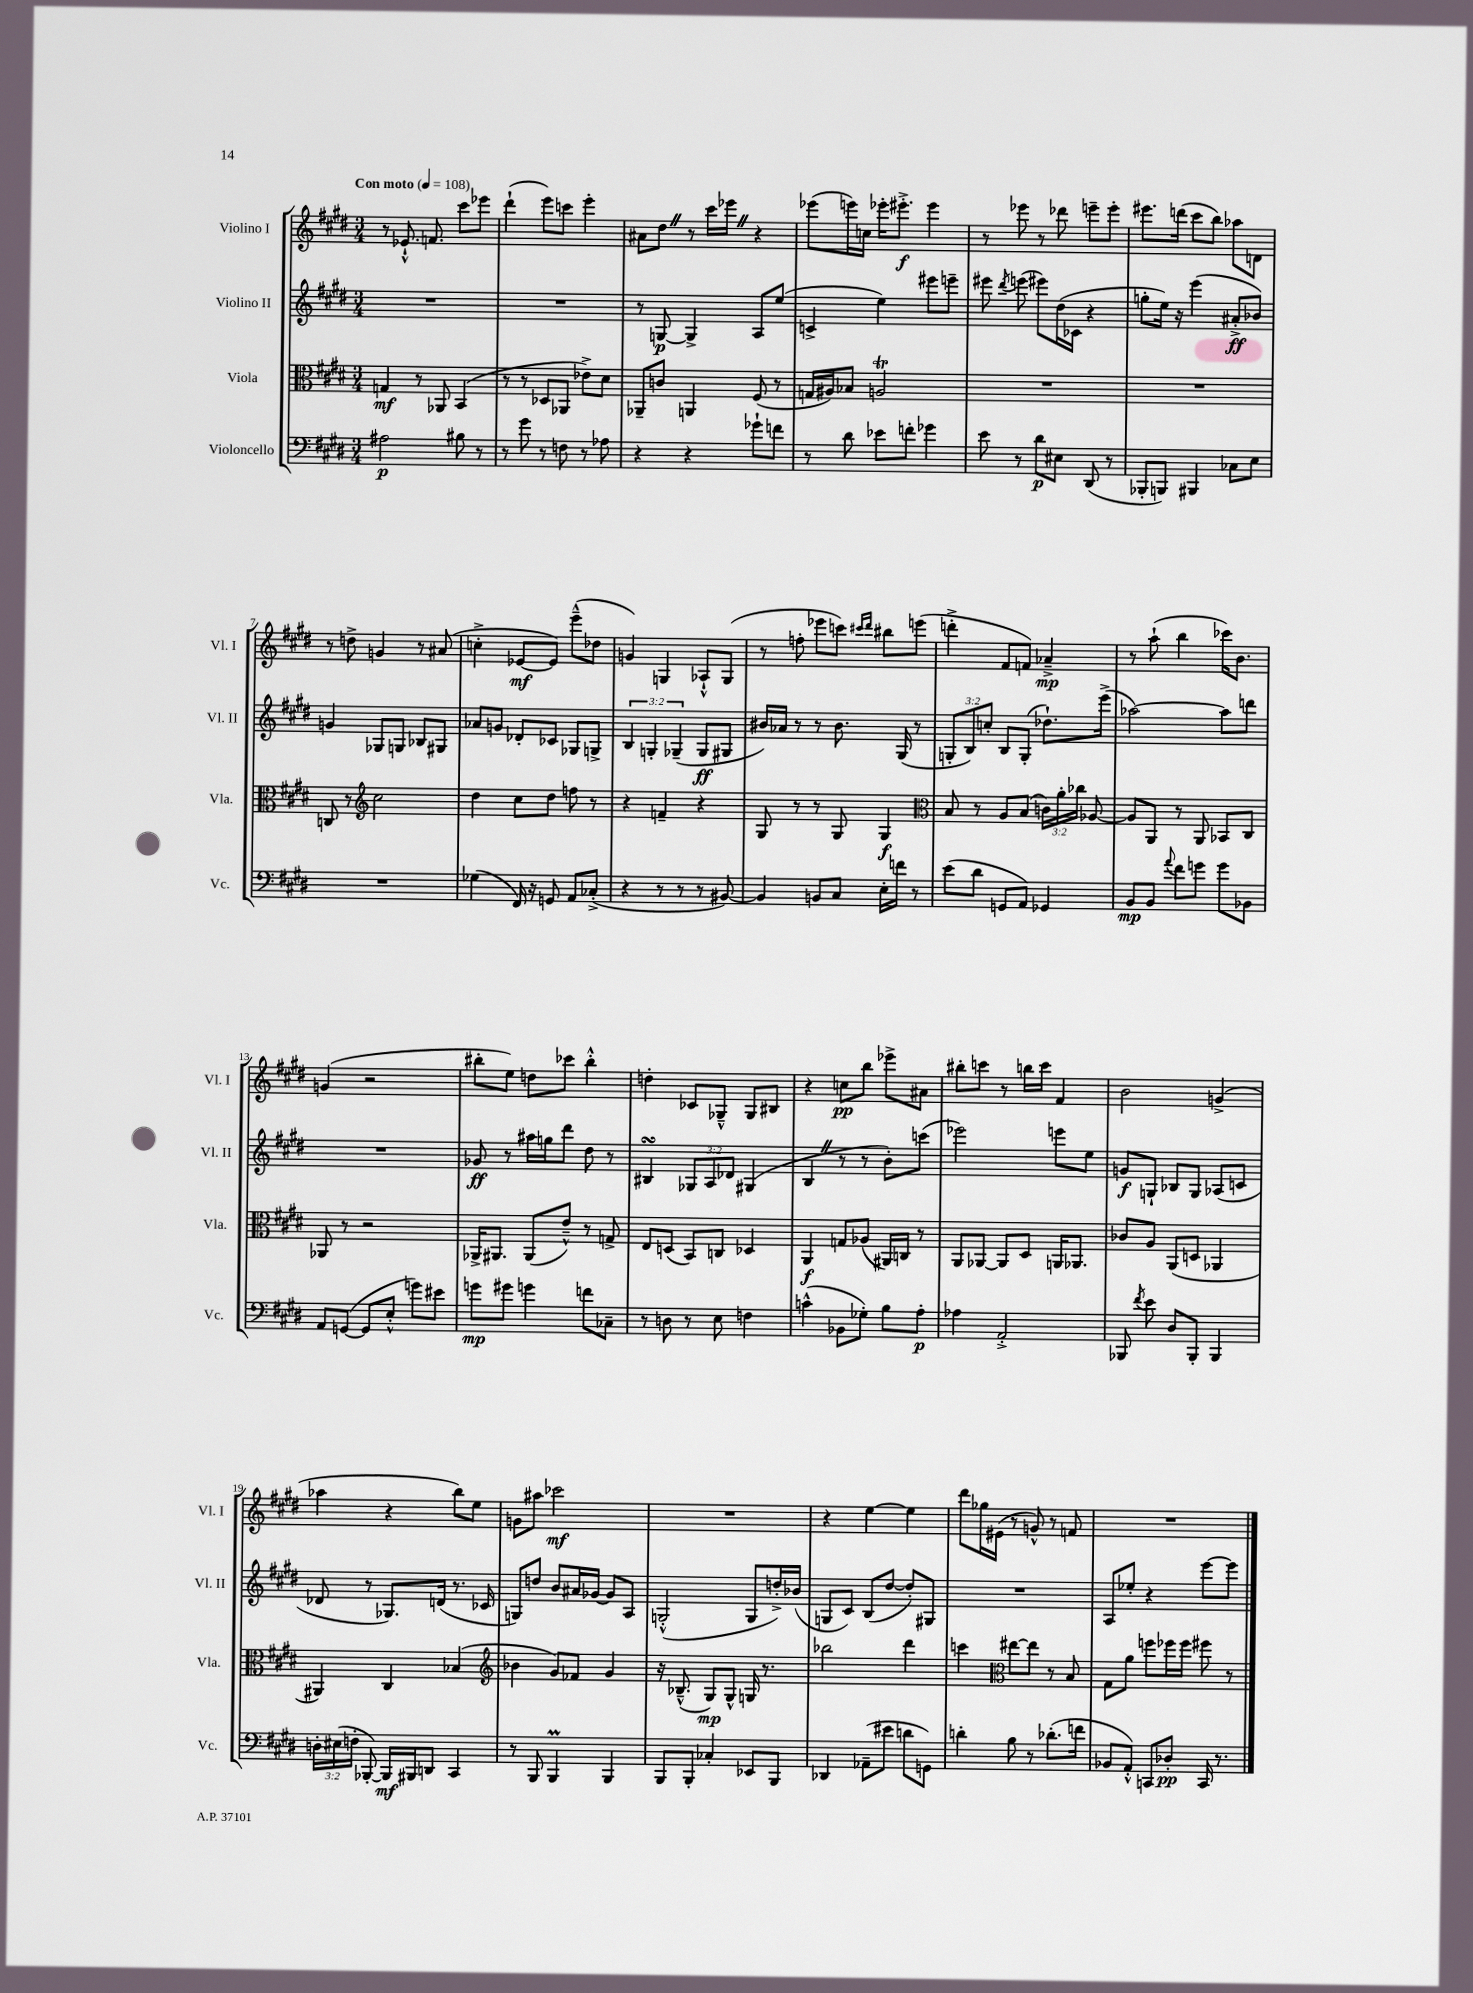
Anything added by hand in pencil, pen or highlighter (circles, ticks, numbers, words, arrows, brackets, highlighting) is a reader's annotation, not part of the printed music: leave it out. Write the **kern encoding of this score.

**kern	**kern	**kern	**kern
*staff4	*staff3	*staff2	*staff1
*clefF4	*clefC3	*clefG2	*clefG2
*k[f#c#g#d#]	*k[f#c#g#d#]	*k[f#c#g#d#]	*k[f#c#g#d#]
*M3/4	*M3/4	*M3/4	*M3/4
*MM108	*MM108	*MM108	*MM108
2A#\	4G/	2.r	8r
.	.	.	8.e-`^^/
.	8r	.	.
.	.	.	8.f/
.	8AA-/	.	.
8B#\	(4BB/	.	8ccc#\L
8r	.	.	8eee-\J
=	=	=	=
8r	8r	2.r	(4ddd#`\
8g#\	8r	.	.
8r	8D-/L	.	8eee\L)
8F\	8AA-/J	.	8ccc\J
8r	8e-^\L)	.	4eee'\
8A-\	8d#\J	.	.
=	=	=	=
4r	8AA-~/L	8r	8a#\L
.	8c/J	[8G/	8dd#\J
4r	4AA/	4G^/]	8r
.	.	.	16ccc#\LL
.	.	.	16eee-\JJ
8g-`\L	(8F#/	8A/L	4r
8f\J	8r	(8ee/J	.
=	=	=	=
8r	16G/LL	4c^/	(8eee-\L
.	16A#/J)	.	.
8d#\	8B-/J	.	16eee\L)
.	.	.	16cc\JJ
8e-\L	2A/	4ee\)	16eee-'\LK
.	.	.	8.eee#'^\J
8f'\J	.	.	.
4g-\	.	8eee#\L	4eee#\
.	.	8eee~\J	.
=	=	=	=
8e\	2.r	8eee#\	8r
.	.	8qddd#/	.
8r	.	(8eee\	8eee-\
8d#\L	.	8eee#\L)	8r
8E#\J	.	(16dd#\L	8ddd-\
.	.	16c-\JJ	.
(8DD#/	.	4r	8eee~\L
8r	.	.	8eee'\J
=	=	=	=
8BBB-'/L	2.r	8gg'\L	8.eee#\L
8BBB/J)	.	16ee\Jk)	.
.	.	16r	(16ddd\Jk
4BBB#/	.	(4eee\	8ccc#\L
.	.	.	8bb\J)
8C-\L	.	8a#'^/L	8aa-\L
8E\J	.	8b-/J)	8d\J
=	=	=	=
2.r	8C/	4g/	8r
.	8r	.	8dd^\
*	*clefG2	*	*
.	2cc#\	8G-/L	4g/
.	.	8G/J	.
.	.	8B-/L	8r
.	.	8G#/J	(8a#/
=	=	=	=
(4G-\	4dd#\	8a-/L	4cc'^\
.	.	8g/J	.
16FF#/)	8cc#\L	8d-'/L	[8e-/L
16r	.	.	.
8GG/	8dd#\J	8c-/J	8e-/]J)
8AA/L	8ff\	8G-/L	(8eee~^^\L
(8C-'^/J	8r	8G^/J	8dd-\J
=	=	=	=
4r	4r	6B/	4g/)
.	.	6G'/	.
8r	4f~/	.	4G/
.	.	(6G-~/	.
8r	.	.	.
8r	4r	8G-/L	8A-`^^/L
[8BB#/)	.	8G#/J	(8G/J
=	=	=	=
4BB#/]	8G#/	16b#/LL)	8r
.	.	16a-/JJ	.
.	8r	8r	8ff'\
8BB/L	8r	8r	8eee-\L
8C#/J	8G#/	8.b#\	8ccc\J)
.	.	.	16qqccc#/LL
.	.	.	16qqddd#/JJ
16E'\LL	4G#/	.	8bb#\L
16f\JJ	.	(16G#/	.
8r	.	8r	(8eee\J
=	=	=	=
*	*clefC3	*	*
(8e\L	8B/	12G'/L	4ddd'^\
.	.	12B/)	.
8d#\J	8r	.	.
.	.	12cc'/J	.
8GG/L	8A/L	8B/L	8f#/L
8AA/J)	(8B/J	(8G'/J	8f/J)
4GG-/	24c\LL)	8.dd-`\L)	4a-~^/
.	24a'\	.	.
.	24cc-\JJ	.	.
.	[8A-/	.	.
.	.	(16eee^\Jk	.
=	=	=	=
8BB/L	8A-/]L	[2aa-\)	8r
8BB/J	8AA/J	.	(8aa`\
8qqa/	.	.	.
8f#\L	8r	.	4bb\
8g\J	8AA/	.	.
8g\L	8BB-/L	8aa-\]L	16ccc-\LK)
.	.	.	8.b\J
8BB-\J	8C#/J	8ddd\J	.
=	=	=	=
8AA/L	8AA-/	2.r	(4g/
([8GG/J	8r	.	.
8GG/]L	2r	.	2r
8E'^^/J	.	.	.
8g\L)	.	.	.
8e#\J	.	.	.
=	=	=	=
8g\L	16AA-^/LK	8g-/	8bb#'\L
.	8.AA#/J	.	.
8g#\J	.	8r	8ee\J)
4g\	(8AA#/L	16aa#\LL	8dd\L
.	.	16gg\J	.
.	8e~^^/J)	8ddd#\J	8ccc-\J
8f\L	8r	8dd#\	4bb#'^^\
8C-~\J	8G^/	8r	.
=	=	=	=
8r	8E/L	4B#/	4dd'\
8D\	(8D/J	.	.
8r	8BB/L)	12G-/L	8c-/L
.	.	12A/	.
8E\	8C/J	.	8G-~^^/J
.	.	12d-/J	.
4F\	4D-/	(4G#/	8G-/L
.	.	.	8B#/J
=	=	=	=
(4c^^\	4AA/	4B/	4r
8BB-\L	8G/L	8r	8cc\L
8G-'\J)	(8A-/J	8r	8bb\J
8B\L	16AA#/LL)	8b'\L)	8eee-^\L
.	16C/JJ	.	.
8A'\J	8r	(8ccc\J	8a#\J
=	=	=	=
4A-\	8AA/L	2eee-\)	8bb#'\L
.	[8AA-/J	.	8ccc\J
2AA'^/	8AA-/]L	.	8r
.	8D#/J	.	16bb\LL
.	.	.	16ccc\JJ
.	16AA/LK	8eee\L	4f#/
.	8.AA-/J	.	.
.	.	8ee\J	.
=	=	=	=
8BBB-/	8c-/L	8g/L	2b\
8qf#/	.	.	.
8e\	8A/J	8G`/J	.
8D#/L	(8AA/L	8B-/L	.
8BBB-'/J	8D/J	8G/J	.
4BBB-/	4AA-/	(8A-/L	(4g^/
.	.	8c/J	.
=	=	=	=
24D'\LL	4AA#/)	8d-/	4aa-\
(24E#\	.	.	.
24F'\JJ	.	.	.
[8BBB-'/)	.	8r	.
16BBB-/]LL	4C#/	8.G-/L)	4r
16BBB#/J	.	.	.
8DD/J	.	.	.
.	.	(16d/Jk	.
4CC#/	(4B-/	8.r	8bb\L)
.	.	.	8ee\J
.	.	16c-/	.
=	=	=	=
*	*clefG2	*	*
8r	4b-\	8G/L)	8g\L
8BBB/	.	8dd/J	8aa#\J
4BBB/	8g#/L)	8b/L	2ccc-\
.	8f-/J	16a#/L	.
.	.	[16g-/JJ	.
4BBB/	4g#/	8g-/]L	.
.	.	8A/J	.
=	=	=	=
8BBB/L	16r	(2G'^^/	2.r
.	(8.B-~^^/	.	.
8BBB'/J	.	.	.
4C-'/	8G#/L)	.	.
.	8G#^^/J	.	.
8EE-/L	16G/	8G/L	.
.	8.r	.	.
8BBB/J	.	16dd'^/L)	.
.	.	(16b-/JJ	.
=	=	=	=
4DD-/	2bb-\	8G/L	4r
.	.	8c#/J)	.
(8AA-~\L	.	(8B/L	[4ee\
8e#\J	.	[8dd#/J	.
8d\L	4ddd#\	8dd#'/]L)	4ee\]
8GG\J)	.	8G#/J	.
=	=	=	=
4d'\	4ccc\	2.r	8ddd#\L
.	.	.	16gg-\L
.	.	.	(16e#\JJ
*	*clefC3	*	*
8B\	[8ee#\L	.	8r
8r	8ee#\]J	.	8g^^/)
(8.d-'\L	8r	.	8r
.	8B/	.	8f/
16f\Jk	.	.	.
=	=	=	=
8BB-/L	8G#\L	8A/L	2.r
8AA'^^/J)	8a\J	8ee-'/J	.
8CC/L	8ff\L	4r	.
8D-'/J	16ff-\L	.	.
.	16ff-\JJ	.	.
16CC/	8ff#\	[8eee\L	.
8.r	.	.	.
.	8r	8eee\]J	.
==	==	==	==
*-	*-	*-	*-
